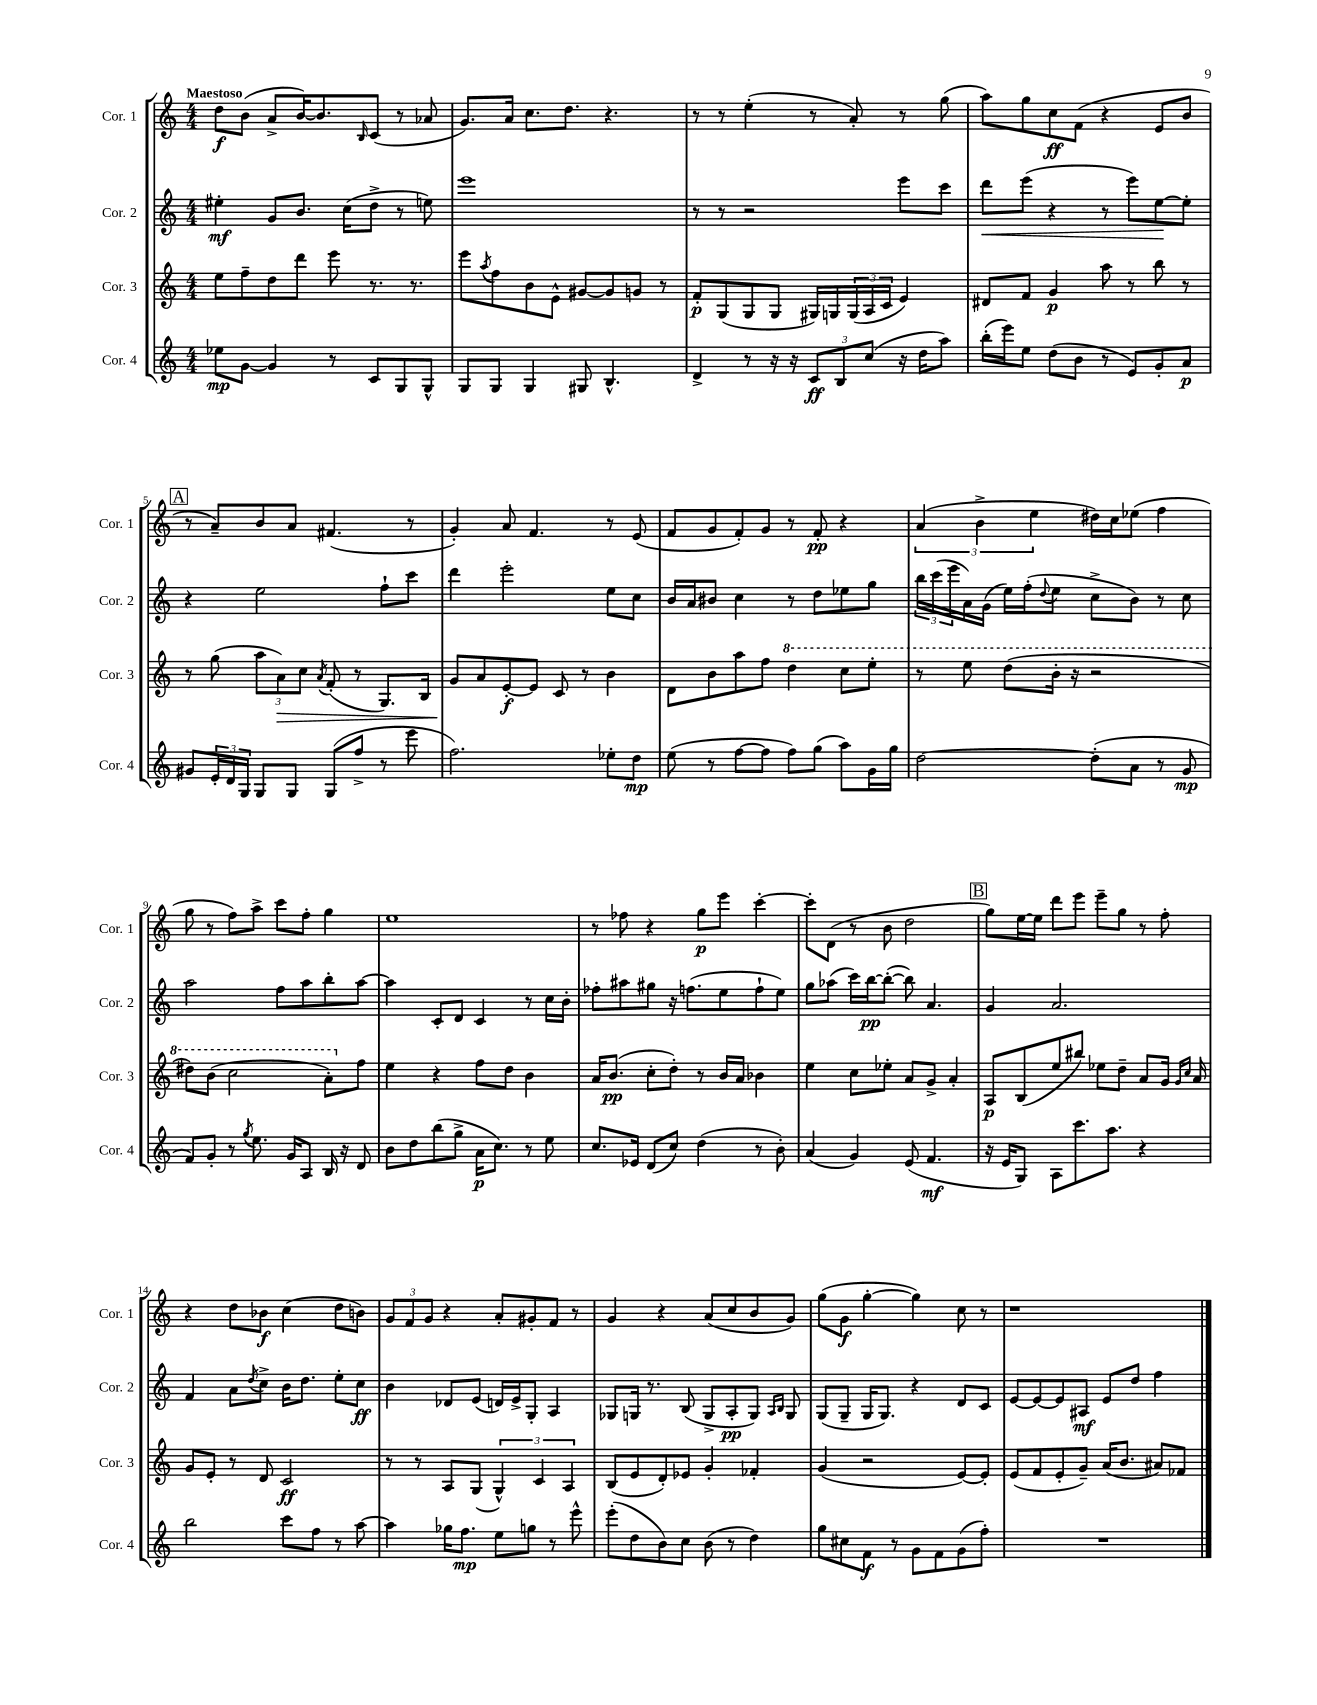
<<
\new StaffGroup <<
\new Staff = "s0" \with { instrumentName = "Cor. 1" shortInstrumentName = "Cor. 1" } {
    \clef treble \key c \major \numericTimeSignature \time 4/4 \tempo "Maestoso"
    d''8\f b'8( a'8-> b'16~) b'8. \grace { b16 } c'8( r8 aes'8 |
    g'8.) a'16 c''8. d''8. r4. |
    r8 r8 e''4-.( r8 a'8-.) r8 g''8( |
    a''8) g''8 c''8\ff f'8( r4 e'8 b'8 |
    \mark \markup { \box "A" } r8 a'8--) b'8 a'8 fis'4.( r8 |
    g'4-.) a'8 f'4. r8 e'8( |
    f'8 g'8 f'8-.) g'8 r8 f'8-.\pp r4 |
    \tuplet 3/2 { a'4( b'4-> e''4 } dis''16) c''16 ees''8( f''4 |
    g''8 r8 f''8) a''8-> c'''8 f''8-. g''4 |
    e''1 |
    r8 fes''8 r4 g''8\p e'''8 c'''4~-. |
    c'''8-. d'8( r8 b'8 d''2 |
    \mark \markup { \box "B" } g''8) e''16~ e''16 d'''8 e'''8 e'''8-- g''8 r8 f''8-. |
    r4 d''8 bes'8\f c''4( d''8 b'8) |
    \tuplet 3/2 { g'8 f'8 g'8 } r4 a'8-. gis'8-. f'8 r8 |
    g'4 r4 a'8( c''8 b'8 g'8) |
    g''8( g'8\f g''4~-. g''4) c''8 r8 |
    r1 \bar "|." |
}
\new Staff = "s1" \with { instrumentName = "Cor. 2" shortInstrumentName = "Cor. 2" } {
    \clef treble \key c \major \numericTimeSignature \time 4/4
    eis''4-.\mf g'8 b'8. c''16( d''8-> r8 e''8) |
    e'''1 |
    r8 r8 r2 e'''8 c'''8 |
    d'''8\< e'''8( r4 r8 e'''8) e''8~\! e''8-. |
    \mark \markup { \box "A" } r4 e''2 f''8-! c'''8 |
    d'''4 e'''2-. e''8 c''8 |
    b'16 a'16 bis'8 c''4 r8 d''8 ees''8 g''8 |
    \tuplet 3/2 { b''16 c'''16( e'''16 } a'16) g'16( e''16) f''16-.( \appoggiatura { d''8 } e''8 c''8-> b'8) r8 c''8 |
    a''2 f''8 a''8 b''8-. a''8~ |
    a''4 c'8-. d'8 c'4 r8 c''16 b'16-. |
    fes''8-. ais''8 gis''8 r16 f''8.( e''8 f''8-! e''8) |
    g''8 aes''8( c'''16) b''16~\pp b''8~-.( b''8) a'4. |
    \mark \markup { \box "B" } g'4 a'2. |
    f'4 a'8 \acciaccatura { d''8 } c''8-> b'16 d''8. e''8-. c''8\ff |
    b'4 des'8 e'8( d'16) e'16-> g8-. a4 |
    ges8 g16 r8. b8( g8-> a8-.\pp g8) \grace { a16 b16 } g8 |
    g8( g8-- g16 g8.) r4 d'8 c'8 |
    e'8~ e'8~ e'8 ais8\mf e'8 d''8 f''4 \bar "|." |
}
\new Staff = "s2" \with { instrumentName = "Cor. 3" shortInstrumentName = "Cor. 3" } {
    \clef treble \key c \major \numericTimeSignature \time 4/4
    e''8 f''8-- d''8 d'''8 e'''8 r8. r8. |
    e'''8 \acciaccatura { a''8 } f''8 b'8 e'8-^ gis'8~ gis'8 g'8 r8 |
    f'8-.\p g8( g8 g8 gis16) g16 \tuplet 3/2 { g16( a16 c'16 } e'4) |
    dis'8 f'8 g'4\p a''8 r8 b''8 r8 |
    \mark \markup { \box "A" } r8 g''8( \tuplet 3/2 { a''8 a'8\>) c''8 } \acciaccatura { a'8 } f'8-.( r8 g8.) b16 |
    g'8\! a'8 e'8~-.\f e'8 c'8 r8 b'4 |
    d'8 b'8 a''8 f''8 \ottava #1 d'''4 c'''8 e'''8-. |
    r8 e'''8 d'''8( b''16-. r16 r2 |
    dis'''8) b''8( c'''2 a''8-.) \ottava #0 f''8 |
    e''4 r4 f''8 d''8 b'4 |
    a'16 b'8.\pp( c''8-. d''8-.) r8 b'16 a'16 bes'4 |
    e''4 c''8 ees''8-. a'8 g'8-> a'4-. |
    \mark \markup { \box "B" } a8\p b8( e''8 bis''8) ees''8 d''8-- a'8 g'16 \grace { g'16 c''16 } a'16 |
    g'8 e'8-. r8 d'8 c'2\ff |
    r8 r8 a8 g8( \tuplet 3/2 { g4-^) c'4 a4 } |
    b8( e'8 d'8-.) ees'8 g'4-. fes'4-. |
    g'4( r2 e'8~) e'8-. |
    e'8( f'8 e'8-. g'8--) a'16( b'8. ais'8) fes'8 \bar "|." |
}
\new Staff = "s3" \with { instrumentName = "Cor. 4" shortInstrumentName = "Cor. 4" } {
    \clef treble \key c \major \numericTimeSignature \time 4/4
    ees''8\mp g'8~ g'4 r8 c'8 g8 g8-^ |
    g8 g8 g4 gis8 b4.-^ |
    d'4-> r8 r16 r16 \tuplet 3/2 { c'8\ff b8 c''8( } r16 d''16 a''8) |
    b''16-.( e'''16) e''8 d''8( b'8 r8 e'8) g'8-. a'8\p |
    \mark \markup { \box "A" } gis'8 \tuplet 3/2 { e'16-. d'16 g16 } g8 g8 g8( f''8-> r8 e'''8 |
    f''2.) ees''8-. d''8\mp |
    e''8( r8 f''8~ f''8 f''8) g''8( a''8) g'16 g''16 |
    d''2~ d''8-.( a'8 r8 g'8\mp |
    f'8) g'8-. r8 \acciaccatura { g''8 } e''8. g'16 a8 b16 r16 d'8 |
    b'8 d''8 b''8( g''8-> a'16\p c''8.) r8 e''8 |
    c''8. ees'16 d'8( c''8) d''4( r8 b'8-.) |
    a'4( g'4) e'8( f'4.\mf |
    \mark \markup { \box "B" } r16 e'16 g8) a8 c'''8. a''8. r4 |
    b''2 c'''8 f''8 r8 a''8~ |
    a''4 ges''16 f''8.\mp e''8 g''8 r8 e'''8-^ |
    e'''8-.( d''8 b'8) c''8 b'8( r8 d''4) |
    g''8 cis''8 f'8\f r8 g'8 f'8 g'8( f''8-.) |
    R1 \bar "|." |
}
>>
>>
